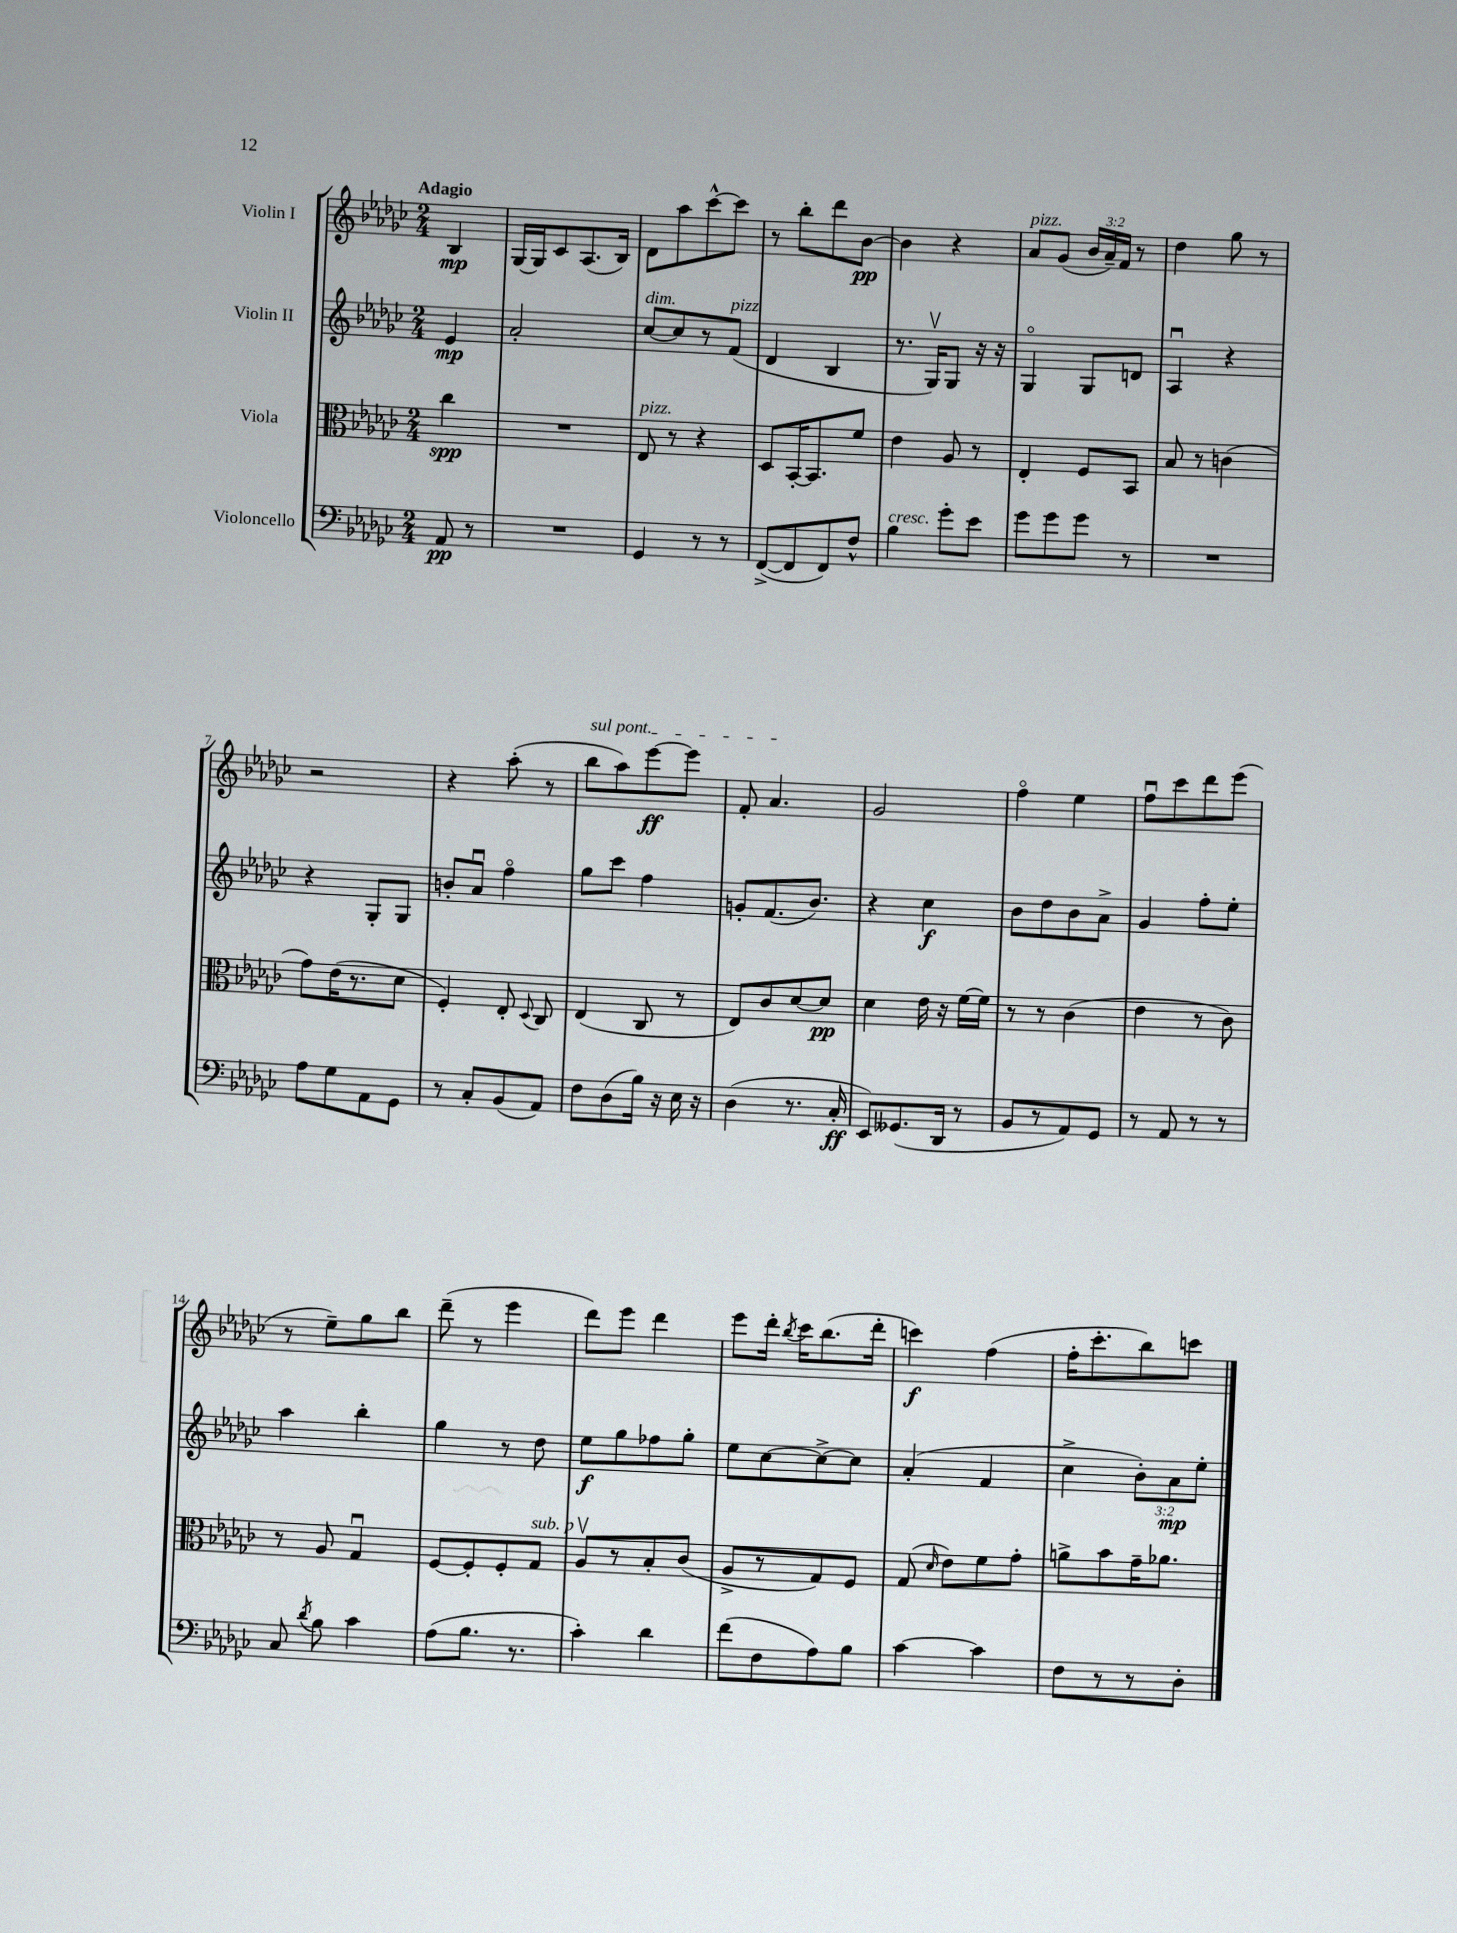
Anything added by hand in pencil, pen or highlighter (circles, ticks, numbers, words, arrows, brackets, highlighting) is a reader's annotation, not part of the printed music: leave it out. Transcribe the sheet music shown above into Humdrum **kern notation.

**kern	**dynam	**kern	**dynam	**kern	**dynam	**kern	**dynam
*part4	*part4	*part3	*part3	*part2	*part2	*part1	*part1
*staff4	*staff4	*staff3	*staff3	*staff2	*staff2	*staff1	*staff1
*I"Violoncello	*	*I"Viola	*	*I"Violin II	*	*I"Violin I	*
*clefF4	*	*clefC3	*	*clefG2	*	*clefG2	*
*k[b-e-a-d-g-c-]	*	*k[b-e-a-d-g-c-]	*	*k[b-e-a-d-g-c-]	*	*k[b-e-a-d-g-c-]	*
*M2/4	*	*M2/4	*	*M2/4	*	*M2/4	*
=	=	=	=	=	=	=	=
!	!	!	!	!	!	!LO:TX:a:B:t=Adagio	!
8AA-/	pp	4cc-\	spp	4e-/	mp	4B-/	mp
8r	.	.	.	.	.	.	.
=1	=1	=1	=1	=1	=1	=1	=1
2r	.	2r	.	2a-'/	.	[16G-/LL	.
.	.	.	.	.	.	16G-/J]	.
.	.	.	.	.	.	8c-/	.
.	.	.	.	.	.	(8.A-/	.
.	.	.	.	.	.	16B-/Jk)	.
=2	=2	=2	=2	=2	=2	=2	=2
!	!	!	!	!LO:TX:a:i:t=dim.	!	!	!
!	!	!LO:TX:a:i:t=pizz.	!	!	!	!	!
4GG-/	.	8E-/	.	[8cc-/L	.	8d-\L	.
.	.	8r	.	8cc-/]	.	8aa-\	.
8r	.	4r	.	8r	.	[8ccc-^^\	.
!	!	!	!	!LO:TX:a:i:t=pizz.	!	!	!
8r	.	.	.	(8f/J	.	8ccc-\J]	.
=3	=3	=3	=3	=3	=3	=3	=3
([8FF^/L	.	8D-/L	.	4d-/	.	8r	.
8FF/]	.	[16BB-'/K	.	.	.	8bb-'\L	.
.	.	8.BB-/]	.	.	.	.	.
8FF/)	.	.	.	4B-/	.	8ddd-\	.
8F^^/J	.	8f/J	.	.	.	[8b-\J	pp
=4	=4	=4	=4	=4	=4	=4	=4
!LO:TX:a:i:t=cresc.	!	!	!	!	!	!	!
4B-\	.	4e-\	.	8.r	.	4b-\]	.
.	.	.	.	16G-v/KL)	.	.	.
8g-'\L	.	8A-/	.	8G-/J	.	4r	.
8e-\J	.	8r	.	16r	.	.	.
.	.	.	.	16r	.	.	.
=5	=5	=5	=5	=5	=5	=5	=5
!	!	!	!	!	!	!LO:TX:a:i:t=pizz.	!
8g-\L	.	4E-'/	.	4G-/	.	8a-/L	.
8g-\	.	.	.	.	.	(8g-/J	.
8g-\J	.	8F/L	.	8G-/L	.	24b-/LL	.
.	.	.	.	.	.	24a-~/)	.
.	.	.	.	.	.	24f/JJ	.
8r	.	8BB-/J	.	8dn/J	.	8r	.
=6	=6	=6	=6	=6	=6	=6	=6
2r	.	8B-/	.	4A-u/	.	4dd-\	.
.	.	8r	.	.	.	.	.
.	.	(4cn\	.	4r	.	8gg-\	.
.	.	.	.	.	.	8r	.
!!LO:LB:g=z
=7	=7	=7	=7	=7	=7	=7	=7
8A-\L	.	8g-\L)	.	4r	.	2r	.
8G-\	.	(16e-\K	.	.	.	.	.
.	.	8.r	.	.	.	.	.
8AA-\	.	.	.	8G-'/L	.	.	.
8GG-\J	.	8d-\J	.	8G-/J	.	.	.
=8	=8	=8	=8	=8	=8	=8	=8
8r	.	4F'/)	.	8bn'/L	.	4r	.
8C-'/L	.	.	.	8a-u/J	.	.	.
(8BB-/	.	8E-'/	.	4ff\	.	(8aa-'\	.
.	.	8qqD-/	.	.	.	.	.
8AA-/J)	.	8C-/	.	.	.	8r	.
=9	=9	=9	=9	=9	=9	=9	=9
!	!	!	!	!	!	!LO:TX:a:i:t=sul pont.	!
8F\L	.	(4E-/	.	8gg-\L	.	8bb-\L	.
(8D-\	.	.	.	8ccc-\J	.	8aa-\)	.
16B-\Jk)	.	8C-/	.	4ff\	.	[8eee-\	ff
16r	.	.	.	.	.	.	.
16E-\	.	8r	.	.	.	8eee-\J]	.
16r	.	.	.	.	.	.	.
=10	=10	=10	=10	=10	=10	=10	=10
(4D-\	.	8E-/L)	.	8gn'/L	.	8f'/	.
.	.	8c-/	.	(8.f/	.	4.a-/	.
8.r	.	[8d-/	.	.	.	.	.
.	.	.	.	8.b-/J)	.	.	.
.	.	8d-/J]	pp	.	.	.	.
16C-'/	ff	.	.	.	.	.	.
=11	=11	=11	=11	=11	=11	=11	=11
8EE-/L)	.	4d-\	.	4r	.	2g-/	.
(8.GG--X/	.	.	.	.	.	.	.
.	.	16e-\	.	4cc-\	f	.	.
16DD-/Jk	.	16r	.	.	.	.	.
8r	.	[16f\LL	.	.	.	.	.
.	.	16f\JJ]	.	.	.	.	.
=12	=12	=12	=12	=12	=12	=12	=12
8BB-/L	.	8r	.	8b-\L	.	4ff\	.
8r	.	8r	.	8dd-\	.	.	.
8AA-/)	.	(4c-\	.	8b-\	.	4ee-\	.
8GG-/J	.	.	.	8a-^\J	.	.	.
=13	=13	=13	=13	=13	=13	=13	=13
8r	.	4e-\	.	4g-/	.	8ffu\L	.
8AA-/	.	.	.	.	.	8ccc-\	.
8r	.	8r	.	8ff'\L	.	8ddd-\	.
8r	.	8c-\)	.	8ee-'\J	.	(8eee-\J	.
!!LO:LB:g=z
=14	=14	=14	=14	=14	=14	=14	=14
8C-/	.	8r	.	4aa-\	.	8r	.
8qd-/	.	.	.	.	.	.	.
8B-\	.	8A-/	.	.	.	8ee-~\L)	.
4c-\	.	4G-u/	.	4bb-'\	.	8gg-\	.
.	.	.	.	.	.	8bb-\J	.
=15	=15	=15	=15	=15	=15	=15	=15
(8A-\L	.	[8F/L	.	4gg-\	.	(8ddd-~\	.
8.B-\J	.	8F'/]	.	.	.	8r	.
.	.	8F'/	.	8r	.	4eee-\	.
8.r	.	.	.	.	.	.	.
!	!	!LO:TX:a:i:t=sub. p	!	!	!	!	!
.	.	8G-/J	.	8dd-\	.	.	.
=16	=16	=16	=16	=16	=16	=16	=16
4c-'\)	.	8A-v/L	.	8ee-\L	f	8ddd-\L)	.
.	.	8r	.	8gg-\	.	8eee-\J	.
4d-\	.	8B-'/	.	8ff-X\	.	4ddd-\	.
.	.	(8c-/J	.	8gg-'\J	.	.	.
=17	=17	=17	=17	=17	=17	=17	=17
(8f\L	.	8A-^/L	.	8ee-\L	.	8eee-\L	.
8F\	.	8r	.	[8cc-\	.	16ddd-'\Jk	.
.	.	.	.	.	.	8qbb-/	.
.	.	.	.	.	.	16ccc-\KL	.
8A-\)	.	8G-/)	.	8cc-^\_	.	(8.bb-\	.
8B-\J	.	8F/J	.	8cc-\J]	.	.	.
.	.	.	.	.	.	16ddd-'\Jk	.
=18	=18	=18	=18	=18	=18	=18	=18
[4c-\	.	(8G-/	.	(4a-'/	.	4cccn\)	f
.	.	16qqd-/	.	.	.	.	.
.	.	8e-\L)	.	.	.	.	.
4c-\]	.	8f\	.	4f/	.	(4ff\	.
.	.	8g-'\J	.	.	.	.	.
=19	=19	=19	=19	=19	=19	=19	=19
8F\L	.	8an^\L	.	4cc-^\	.	16ff'\KL	.
.	.	.	.	.	.	8.ccc-'\	.
8r	.	8b-\	.	.	.	.	.
8r	.	16g-~\K	.	12b-'\L)	.	8bb-\)	.
.	.	8.a-X\J	.	.	.	.	.
.	.	.	.	12a-\	mp	.	.
8D-'\J	.	.	.	.	.	8cccn\J	.
.	.	.	.	12ee-'\J	.	.	.
==	==	==	==	==	==	==	==
*-	*-	*-	*-	*-	*-	*-	*-
